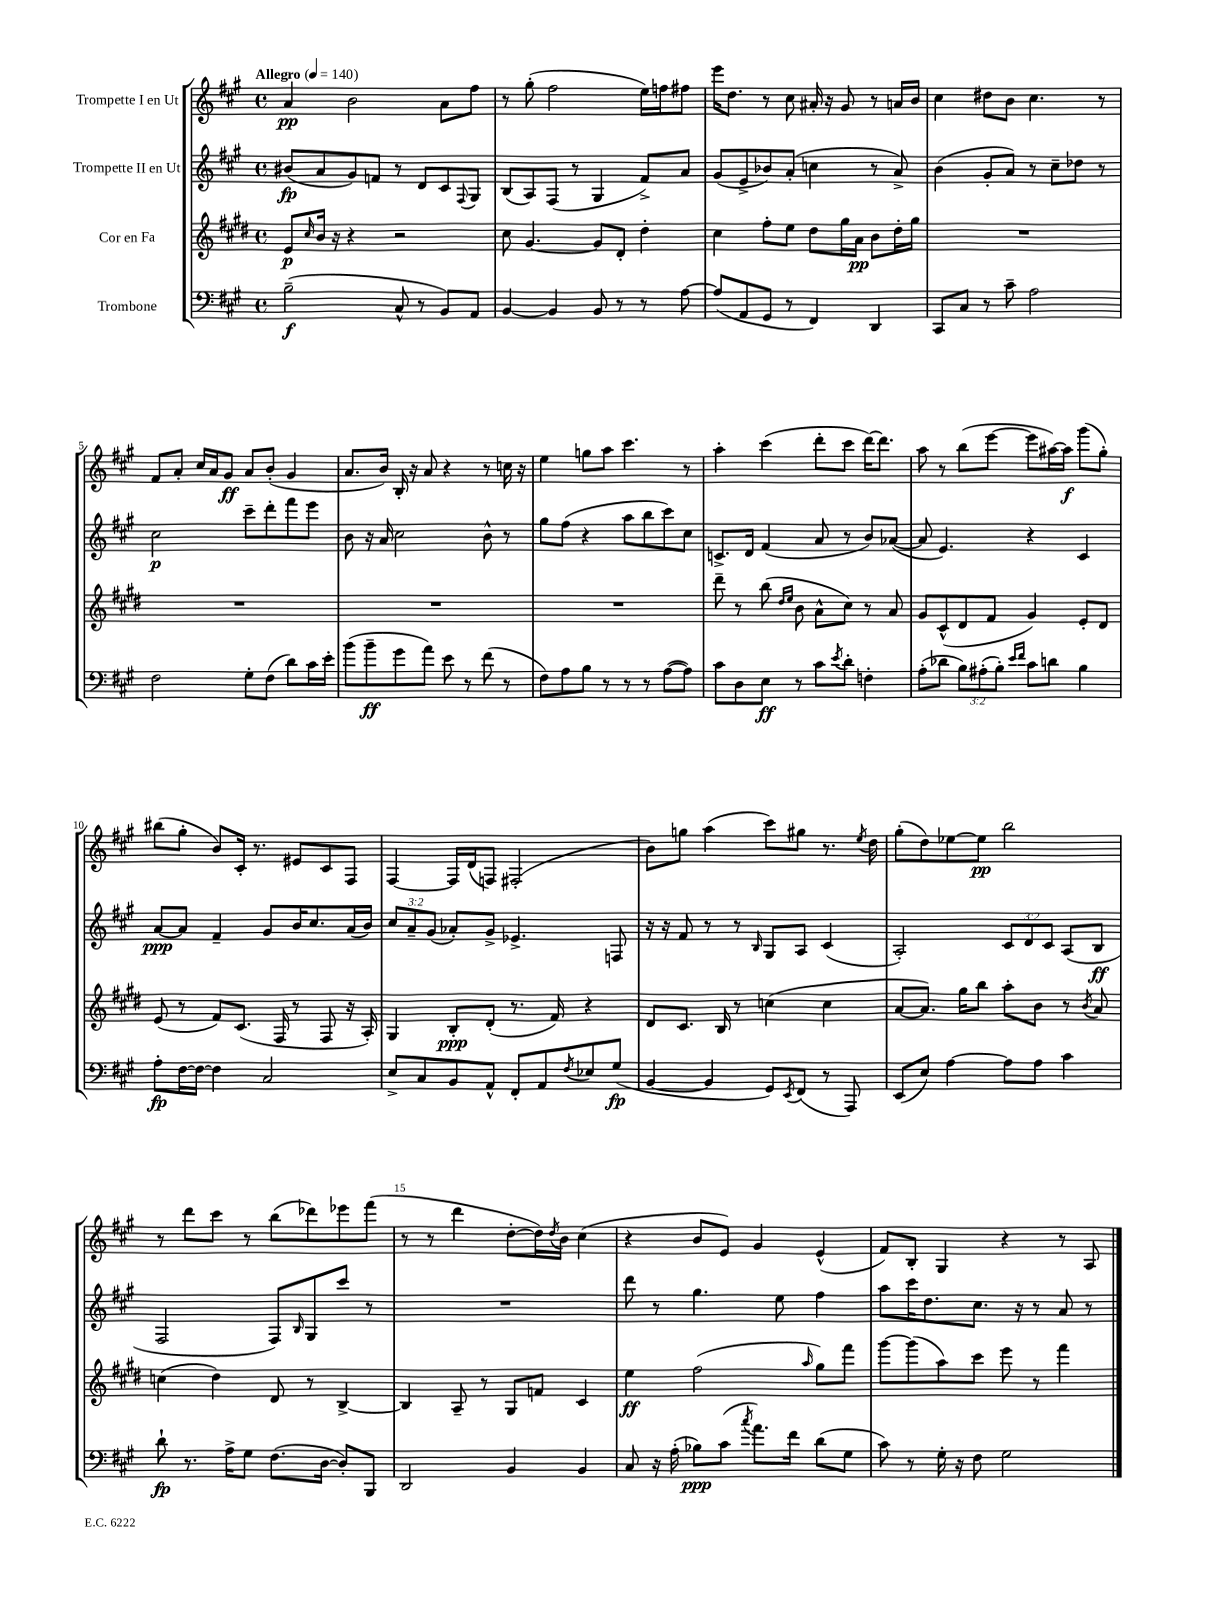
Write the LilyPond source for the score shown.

<<
\new StaffGroup <<
\new Staff = "s0" \with { instrumentName = "Trompette I en Ut" } {
    \clef treble \key a \major \defaultTimeSignature \time 4/4 \tempo "Allegro" 4 = 140
    a'4\pp b'2 a'8 fis''8 |
    r8 gis''8-.( fis''2 e''16) f''16 fis''8 |
    e'''16 d''8. r8 cis''8 ais'16-. r16 gis'8 r8 a'16 b'16 |
    cis''4 dis''8 b'8 cis''4. r8 |
    fis'8 a'8-. cis''16 a'16 gis'8\ff a'8 b'8-.( gis'4 |
    a'8. b'16) b16-. r16 a'8 r4 r8 c''16 r16 |
    e''4 g''8 a''8 cis'''4. r8 |
    a''4-. cis'''4( d'''8-. cis'''8 d'''16~) d'''8. |
    a''8 r8 b''8( e'''8~ e'''8 ais''16~) ais''16\f gis'''8( gis''8-.) |
    bis''8( gis''8-. b'8) cis'16-. r8. eis'8 cis'8 fis8 |
    fis4~ fis16 d'16( f8) fis2-.( |
    b'8) g''8 a''4( cis'''8) gis''8 r8. \acciaccatura { e''8 } d''16 |
    gis''8-.( d''8) ees''8~ ees''8\pp b''2 |
    r8 d'''8 cis'''8 r8 b''8( des'''8) ees'''8 fis'''8( |
    r8 r8 d'''4 d''8~-. d''16) \acciaccatura { d''8 } b'16 cis''4( |
    r4 b'8 e'8) gis'4 e'4-^( |
    fis'8) b8-. gis4 r4 r8 a8 \bar "|." |
}
\new Staff = "s1" \with { instrumentName = "Trompette II en Ut" } {
    \clef treble \key a \major \defaultTimeSignature \time 4/4 \override Staff.TupletNumber.text = #tuplet-number::calc-fraction-text
    bis'8\fp( a'8 gis'8) f'8 r8 d'8 cis'8 \appoggiatura { fis8 } gis8 |
    b8( a8) fis8( r8 gis4 fis'8->) a'8 |
    gis'8( e'8-> bes'8) a'8-.( c''4 r8 a'8->) |
    b'4( gis'8-. a'8) r8 cis''8-- des''8 r8 |
    cis''2\p cis'''8-- d'''8-. fis'''8 e'''8 |
    b'8 r16 a'16 cis''2 b'8-^ r8 |
    gis''8 fis''8( r4 a''8 b''8 cis'''8) cis''8 |
    c'8.-> d'16 fis'4( a'8 r8 b'8) aes'8~( |
    aes'8 e'4.) r4 cis'4 |
    a'8~\ppp a'8 fis'4-- gis'8 b'16 cis''8. a'16( b'16) |
    \tuplet 3/2 { cis''8 a'8-- gis'8( } aes'8-.) gis'8-> ees'4.-> f8 |
    r16 r16 fis'8 r8 r8 \grace { b16 } gis8 a8 cis'4( |
    a2-.) \tuplet 3/2 { cis'8 d'8 cis'8 } a8( b8\ff |
    fis2 fis8) \grace { b16 } gis8 cis'''8 r8 |
    R1 |
    d'''8 r8 gis''4. e''8 fis''4 |
    a''8 cis'''16 d''8. cis''8. r16 r8 a'8 r8 \bar "|." |
}
\new Staff = "s2" \with { instrumentName = "Cor en Fa" } {
    \clef treble \key e \major \defaultTimeSignature \time 4/4
    e'8\p \grace { cis''16 } b'16 r16 r4 r2 |
    cis''8 gis'4.~ gis'8 dis'8-. dis''4-. |
    cis''4 fis''8-. e''8 dis''8 gis''16 a'16\pp b'8 dis''16-. gis''16 |
    R1 |
    R1 |
    R1 |
    R1 |
    dis'''8-- r8 b''8( \grace { dis''16 e''16 } b'8 a'8-^ cis''8) r8 a'8 |
    gis'8 cis'8-^( dis'8 fis'8 gis'4) e'8-. dis'8 |
    e'8( r8 fis'8) cis'8.( fis16 r8 fis8 r16 a16-.) |
    gis4 b8-.\ppp dis'8-.( r8. fis'16) r4 |
    dis'8 cis'8. b16 r8 c''4( c''4 |
    a'8~ a'8.) gis''16 b''8 a''8-. b'8 r8 \acciaccatura { b'8 } a'8 |
    c''4( dis''4) dis'8 r8 b4~-> |
    b4 a8-- r8 gis8 f'8 cis'4 |
    e''4\ff fis''2( \grace { a''16 } gis''8) fis'''8 |
    gis'''8~ gis'''8( a''8) cis'''8 e'''8 r8 fis'''4 \bar "|." |
}
\new Staff = "s3" \with { instrumentName = "Trombone" } {
    \clef bass \key a \major \defaultTimeSignature \time 4/4 \override Staff.TupletNumber.text = #tuplet-number::calc-fraction-text
    b2--\f( cis8-^ r8 b,8) a,8 |
    b,4~ b,4 b,8 r8 r8 a8~ |
    a8( a,8 gis,8 r8 fis,4) d,4 |
    cis,8 cis8 r8 cis'8-- a2 |
    fis2 gis8-. fis8( d'8) cis'16 e'16-. |
    b'8( b'8--\ff gis'8 a'8) e'8 r8 fis'8( r8 |
    fis8) a8 b8 r8 r8 r8 a8~( a8) |
    cis'8 d8 e8\ff r8 cis'8 \acciaccatura { e'8 } d'8-. f4-. |
    a8-.( des'8 \tuplet 3/2 { b8) ais8-.( b8-.) } \grace { e'16 fis'16 } cis'8 d'8 b4 |
    a8-.\fp fis16~ fis16~ fis4 cis2 |
    e8-> cis8 b,8 a,8-^ fis,8-. a,8 \acciaccatura { fis8 } ees8 gis8\fp( |
    b,4~ b,4 gis,8) \acciaccatura { e,8 } fis,8( r8 a,,8) |
    e,8( e8) a4~ a8 a8 cis'4 |
    d'8-!\fp r8. a16-> gis8 fis8.( d16~ d8-.) b,,8 |
    d,2 b,4 b,4 |
    cis8 r16 a16-.( bes8\ppp) cis'8( \acciaccatura { cis''8 } a'8.) fis'16 d'8( gis8 |
    cis'8) r8 gis16-. r16 fis8 gis2 \bar "|." |
}
>>
>>
\layout { \context { \Score \override BarNumber.break-visibility = ##(#f #t #t) barNumberVisibility = #(every-nth-bar-number-visible 5) } }
